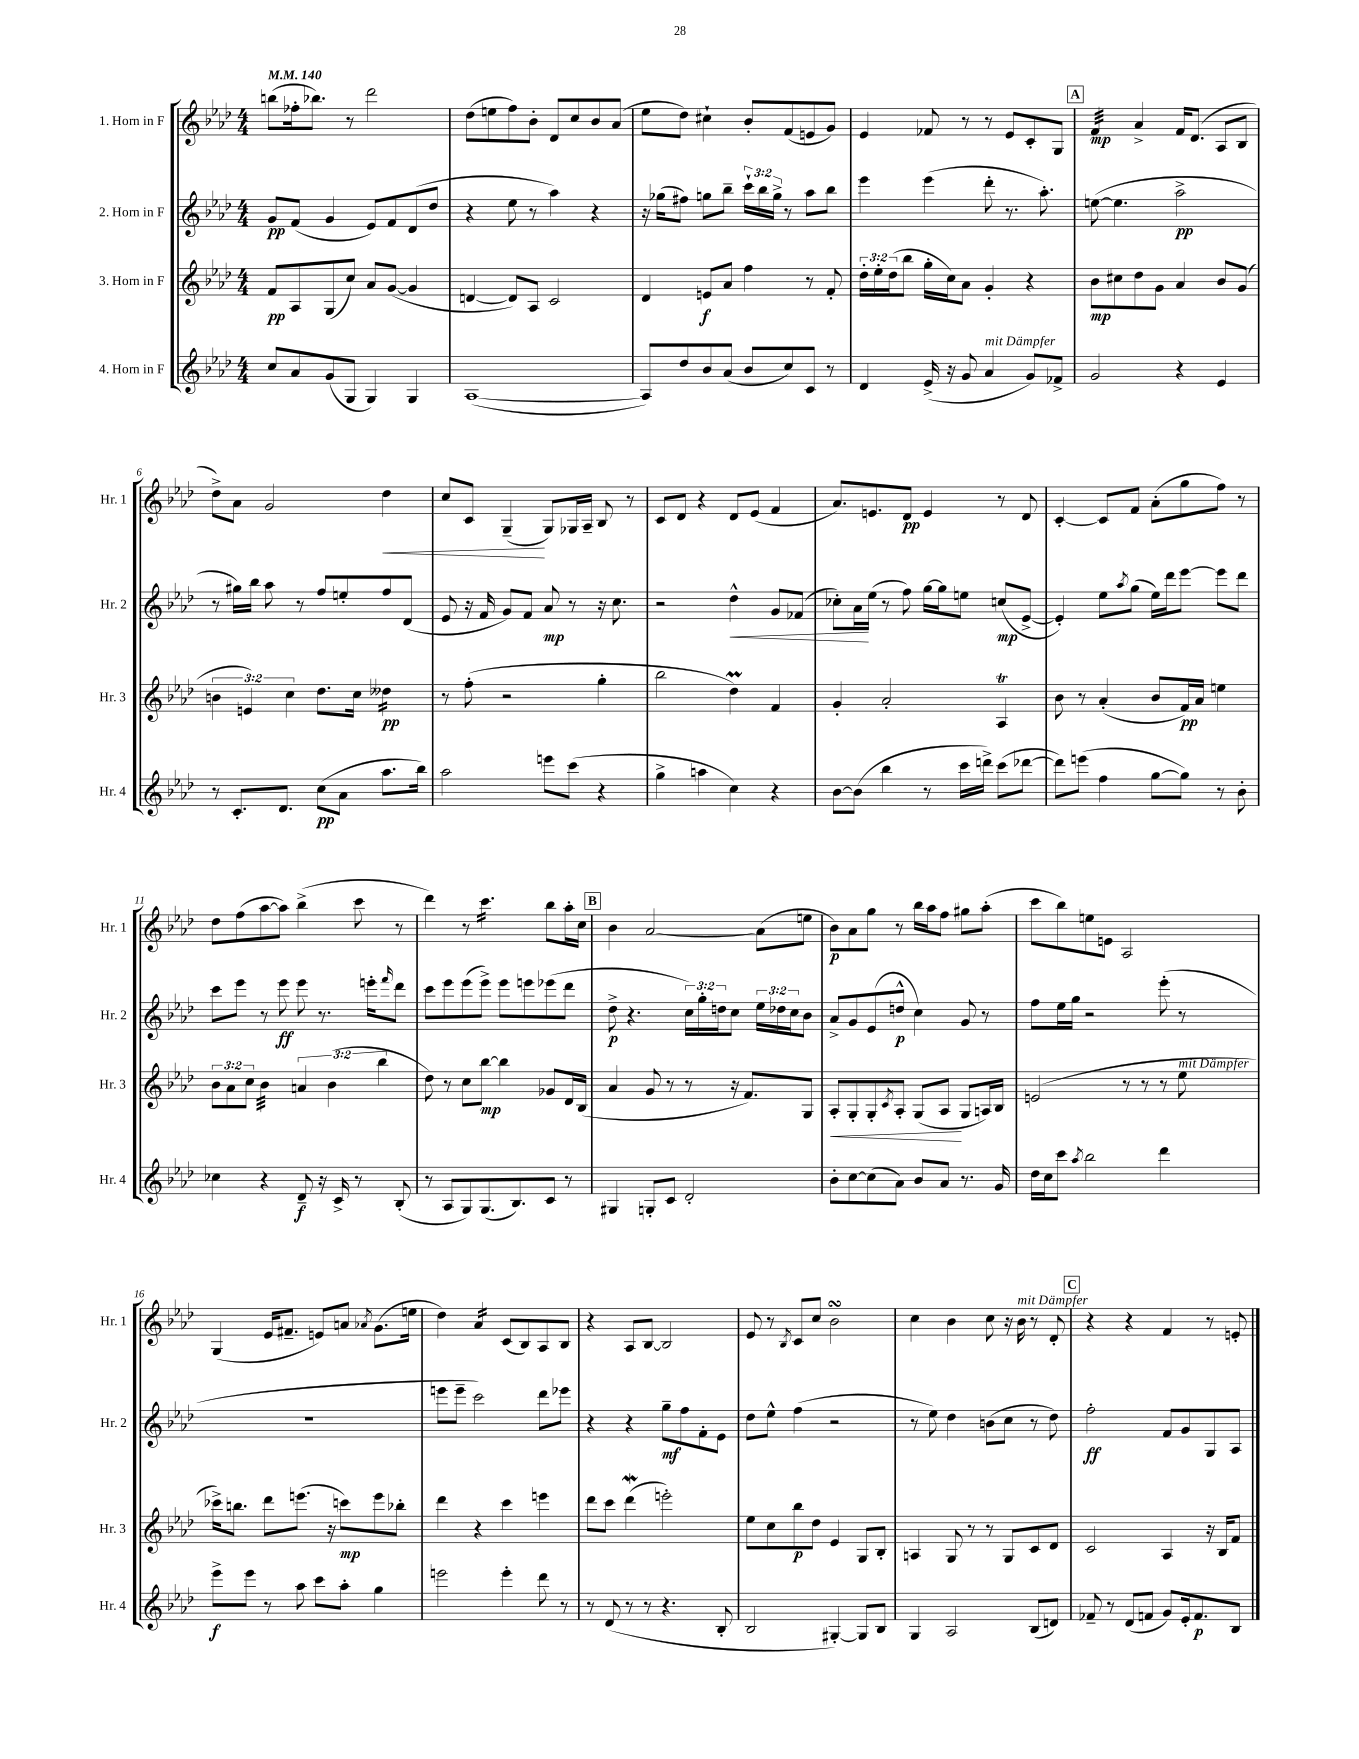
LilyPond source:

<<
\new StaffGroup <<
\new Staff = "s0" \with { instrumentName = "1. Horn in F" shortInstrumentName = "Hr. 1" } {
    \clef treble \key aes \major \numericTimeSignature \time 4/4 \tempo 4 = 140
    b''8( fes''16-. bes''8.) r8 des'''2 |
    des''8( e''8 f''8) bes'8-. des'8 c''8 bes'8 aes'8( |
    ees''8 des''8) cis''4-! bes'8-. f'8( e'8 g'8) |
    ees'4 fes'8 r8 r8 ees'8 c'8-. g8 |
    \mark \markup { \box "A" } f'4:32\mp aes'4-> f'16 des'8.( aes8 bes8 |
    des''8->) aes'8 g'2 des''4\< |
    c''8 c'8 g4--\!( g8) ges16 aes16-- bes8 r8 |
    c'8 des'8 r4 des'8 ees'8( f'4 |
    aes'8.) e'8. des'8\pp e'4 r8 des'8 |
    c'4~-. c'8 f'8 aes'8-.( g''8 f''8) r8 |
    des''8 f''8( aes''8~ aes''8) bes''4->( c'''8 r8 |
    des'''4) r8 c'''4.:16 bes''8 aes''16-. c''16 |
    \mark \markup { \box "B" } bes'4 aes'2~ aes'8( e''8 |
    bes'8\p) aes'8 g''8 r8 bes''16 aes''16 f''8 gis''8 aes''8-.( |
    c'''8 bes''8) e''8 e'8 aes2 |
    g4( ees'16 fis'8.-- e'8) a'8 \acciaccatura { aes'8 } g'8.( e''16 |
    des''4) aes'4:16 c'8( bes8) aes8 bes8 |
    r4 aes8 bes8~ bes2 |
    ees'8 r8 \acciaccatura { bes8 } c'8 c''8 bes'2\turn |
    c''4 bes'4 c''8 r16 bes'16^\markup { \italic "mit Dämpfer" } r8 des'8-. |
    \mark \markup { \box "C" } r4 r4 f'4 r8 e'8-. \bar "|." |
}
\new Staff = "s1" \with { instrumentName = "2. Horn in F" shortInstrumentName = "Hr. 2" } {
    \clef treble \key aes \major \numericTimeSignature \time 4/4 \override Staff.TupletNumber.text = #tuplet-number::calc-fraction-text
    g'8\pp f'8( g'4 ees'8) f'8 des'8( des''8 |
    r4 ees''8 r8 aes''4) r4 |
    r16 ges''16( fis''8) g''8 bes''8-- \tuplet 3/2 { c'''16-! bes''16 g''16-> } r8 aes''8 bes''8 |
    ees'''4 ees'''4( des'''8-. r8. aes''8.-.) |
    \mark \markup { \box "A" } e''8~( e''4. aes''2->\pp |
    r8 gis''16) bes''16 aes''8 r8 f''8 e''8-. f''8 des'8( |
    ees'8 r16 f'16 g'8) f'8 aes'8\mp r8 r16 c''8. |
    r2 des''4-^\< g'8 fes'8( |
    ces''8-.) aes'16\! ees''16( r8 f''8) g''16~ g''16 e''8 c''8\mp( ees'8~-> |
    ees'4-.) ees''8 \acciaccatura { aes''8 } g''8( ees''16) des'''16 ees'''8~ ees'''8 des'''8 |
    c'''8 ees'''8 r8 ees'''8\ff ees'''8 r8. e'''16-. \grace { f'''16 } des'''8 |
    c'''8 ees'''8 ees'''8( ees'''8->) ees'''8 e'''8 ees'''8( des'''8 |
    \mark \markup { \box "B" } des''8->\p r4. \tuplet 3/2 { c''16) g''16-. d''16 } c''8 \tuplet 3/2 { ees''16 des''16 c''16 } bes'8 |
    aes'8-> g'8 ees'8( d''8-^\p c''4) g'8 r8 |
    f''8 ees''16 g''16 r2 ees'''8-.( r8 |
    r1 |
    e'''8 e'''8-- c'''2) des'''8 ees'''8 |
    r4 r4 g''8--\mf f''8 f'8-. ees'8 |
    des''8 ees''8-^ f''4( r2 |
    r8 ees''8) des''4 b'8( c''8 r8 des''8) |
    \mark \markup { \box "C" } f''2-.\ff f'8 g'8 g8 aes8 \bar "|." |
}
\new Staff = "s2" \with { instrumentName = "3. Horn in F" shortInstrumentName = "Hr. 3" } {
    \clef treble \key aes \major \numericTimeSignature \time 4/4 \override Staff.TupletNumber.text = #tuplet-number::calc-fraction-text
    f'8\pp aes8 g8( c''8) aes'8 g'8~( g'4 |
    d'4~ d'8) aes8 c'2 |
    des'4 e'8\f aes'8 f''4 r8 f'8-. |
    \tuplet 3/2 { des''16-. ees''16-. des''16( } bes''8 g''16-. c''16) aes'8 g'4-. r4 |
    \mark \markup { \box "A" } bes'8\mp cis''8 des''8 g'8 aes'4 bes'8 g'8( |
    \tuplet 3/2 { b'4 e'4) c''4 } des''8. c''16 deses''4:16\pp |
    r8 f''8-.( r2 g''4-. |
    bes''2 des''4\prall) f'4 |
    g'4-. aes'2-. aes4\trill |
    bes'8 r8 aes'4-.( bes'8 f'16\pp) aes'16 e''4 |
    \tuplet 3/2 { bes'8 aes'8 c''8 } bes'4:32 \tuplet 3/2 { a'4 bes'4( bes''4 } |
    des''8) r8 c''8 bes''8~\mp bes''4 ges'8 des'16 bes16( |
    \mark \markup { \box "B" } aes'4 g'8 r8 r8 r16 f'8.) g8 |
    aes8-.\< g8-. g8-. \acciaccatura { c'8 } aes8-. g8( aes8\! g8 a16) bes16 |
    e'2( r8 r8 r8 ees''8^\markup { \italic "mit Dämpfer" } |
    ces'''16->) b''8. des'''8 e'''8.( r16 c'''8\mp) e'''8 bes''8-. |
    des'''4 r4 c'''4 e'''4 |
    des'''8 c'''8 des'''4\mordent( e'''2-.) |
    ees''8 c''8 bes''8\p des''8 ees'4 g8 bes8-. |
    a4 g8 r8 r8 g8 c'8 des'8 |
    \mark \markup { \box "C" } c'2 aes4 r16 bes16 f'8 \bar "|." |
}
\new Staff = "s3" \with { instrumentName = "4. Horn in F" shortInstrumentName = "Hr. 4" } {
    \clef treble \key aes \major \numericTimeSignature \time 4/4
    c''8 aes'8 g'8( g8 g4) g4 |
    aes1~( |
    aes8) des''8 bes'8 aes'8( bes'8 c''8) c'8 r8 |
    des'4 ees'16->( r16 g'8 aes'4^\markup { \italic "mit Dämpfer" } g'8) fes'8-> |
    \mark \markup { \box "A" } g'2 r4 ees'4 |
    r8 c'8.-. des'8. c''8\pp( aes'8 aes''8. bes''16) |
    aes''2 e'''8 c'''8( r4 |
    g''4-> a''4 c''4) r4 |
    bes'8~ bes'8( bes''4 r8 c'''16 d'''16->) c'''8( des'''8~ |
    des'''8) e'''8( f''4 g''8~ g''8) r8 bes'8-. |
    ces''4 r4 des'8--\f r16 c'16-> r8 bes8-.( |
    r8 aes8 g8) g8.( bes8.) c'8 r8 |
    \mark \markup { \box "B" } gis4 g8-. c'8 des'2-. |
    bes'8-. c''8~ c''8( aes'8) bes'8 aes'8 r8. g'16 |
    des''16 c''16 c'''8 \acciaccatura { aes''8 } bes''2 des'''4 |
    ees'''8->\f ees'''8 r8 aes''8 c'''8 aes''8-. g''4 |
    e'''2 e'''4-. des'''8 r8 |
    r8 des'8( r8 r8 r4. bes8-. |
    bes2 gis4~-.) gis8 bes8 |
    g4 aes2 bes8( d'8) |
    \mark \markup { \box "C" } fes'8-- r8 des'8( f'8 g'8) ees'16-. f'8.\p bes8 \bar "|." |
}
>>
>>
